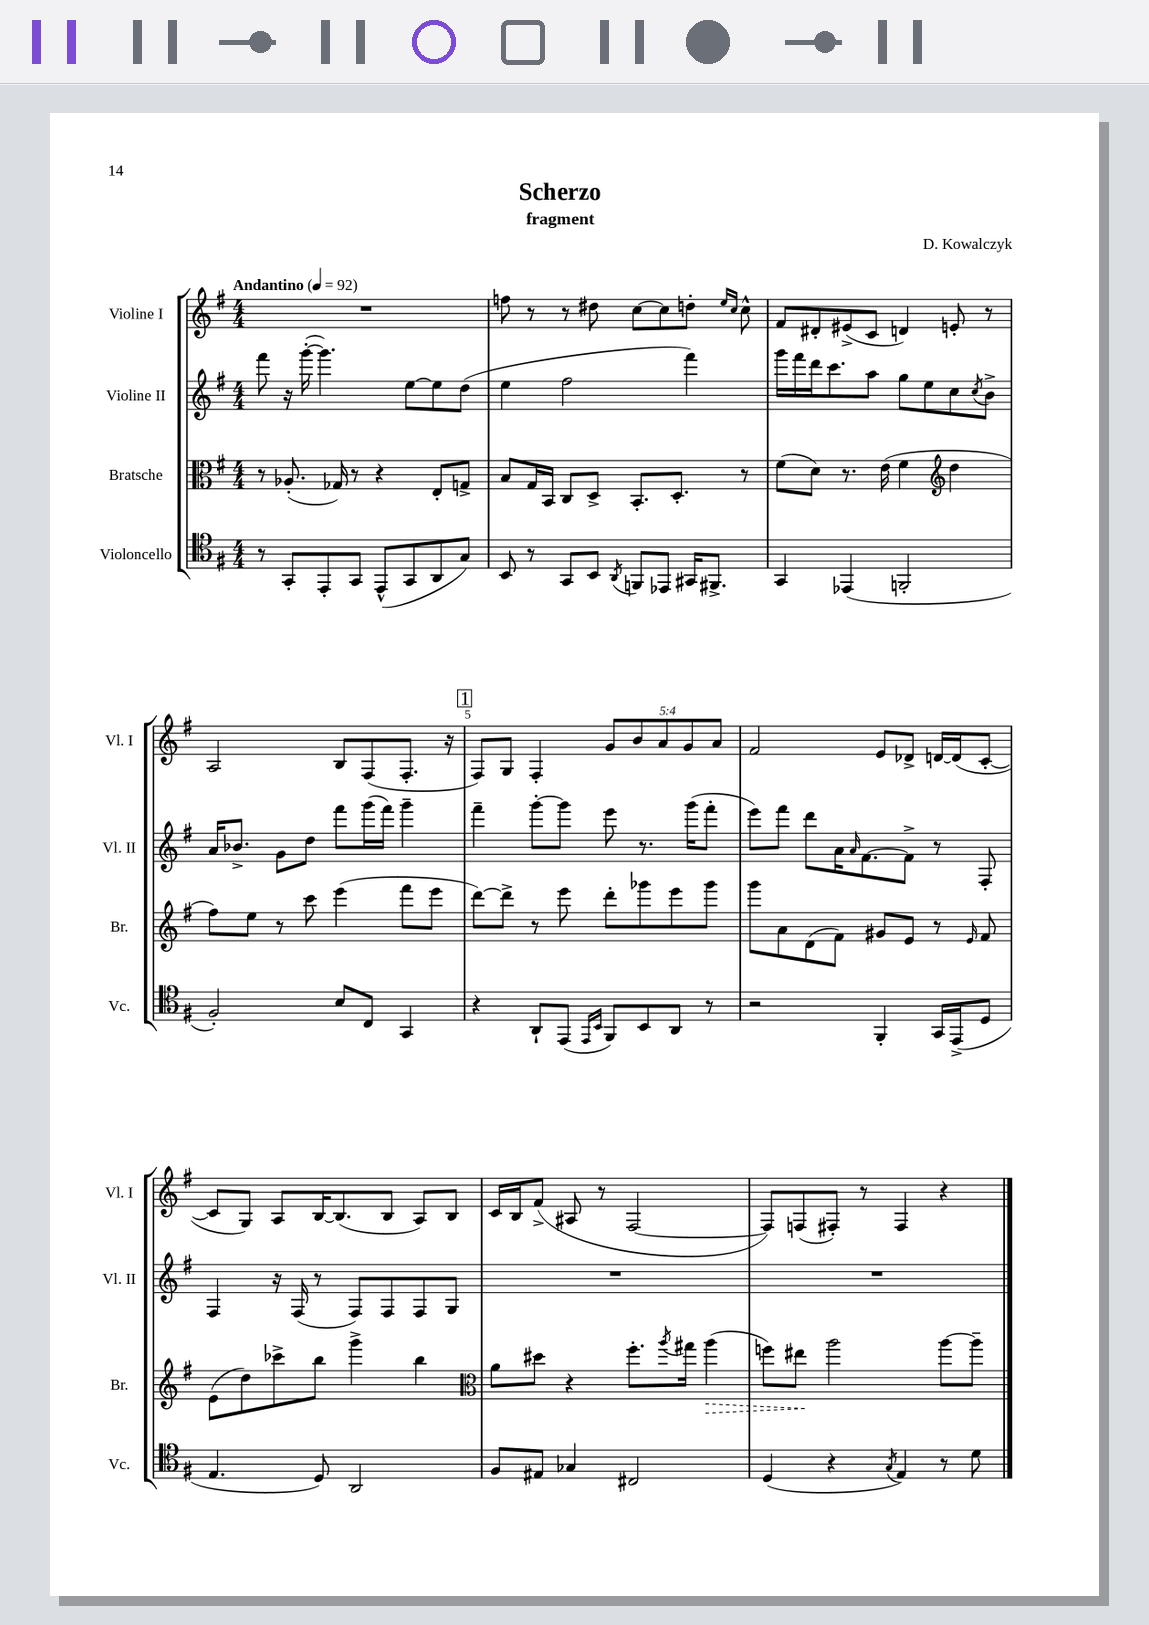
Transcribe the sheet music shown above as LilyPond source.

\header { title = "Scherzo" composer = "D. Kowalczyk" subtitle = "fragment" }
<<
\new StaffGroup <<
\new Staff = "s0" \with { instrumentName = "Violine I" shortInstrumentName = "Vl. I" } {
    \clef treble \key g \major \numericTimeSignature \time 4/4 \override Staff.TupletNumber.text = #tuplet-number::calc-fraction-text \tempo "Andantino" 4 = 92
    R1 |
    f''8 r8 r8 dis''8 c''8~ c''8 d''8-. \grace { e''16 c''16 } c''8-^ |
    fis'8 dis'8-. eis'8->( c'8 d'4) e'8-. r8 |
    a2 b8 fis8( fis8.-. r16 |
    \mark \markup { \box "1" } fis8) g8 fis4-. \tuplet 5/4 { g'8 b'8 a'8 g'8 a'8 } |
    fis'2 e'8 des'8-> d'16~ d'16( c'8~-. |
    c'8 g8) a8 b16~ b8.( b8 a8) b8 |
    c'16 b16 fis'8->( ais8 r8 fis2~ |
    fis8) f8( fis8-.) r8 fis4 r4 \bar "|." |
}
\new Staff = "s1" \with { instrumentName = "Violine II" shortInstrumentName = "Vl. II" } {
    \clef treble \key g \major \numericTimeSignature \time 4/4
    fis'''8 r16 g'''16~-.( g'''4.) e''8~ e''8 d''8( |
    e''4 fis''2 fis'''4) |
    g'''16 fis'''16 d'''16 c'''8. a''8 g''8 e''8 c''8 \acciaccatura { c''8 } b'8-> |
    a'16 bes'8.-> g'8 d''8 fis'''8 g'''16( fis'''16) g'''4-- |
    \mark \markup { \box "1" } fis'''4-- g'''8~-. g'''8 e'''8 r8. g'''16( fis'''8-. |
    e'''8) fis'''8 d'''8 a'16 \grace { a'16 } fis'8.~ fis'8-> r8 fis8-. |
    fis4 r16 fis16( r8 fis8) fis8 fis8 g8 |
    R1 |
    R1 \bar "|." |
}
\new Staff = "s2" \with { instrumentName = "Bratsche" shortInstrumentName = "Br." } {
    \clef alto \key g \major \numericTimeSignature \time 4/4
    r8 aes8.-.( ges16) r8 r4 e8-. g8-> |
    b8 g16 b,16 c8 d8-> b,8.-. d8.-. r8 |
    fis'8( d'8) r8. e'16( fis'4 \clef treble d''4 |
    fis''8) e''8 r8 c'''8 e'''4( fis'''8 e'''8 |
    \mark \markup { \box "1" } d'''8~) d'''8-> r8 e'''8 d'''8-. ges'''8 e'''8 ges'''8 |
    g'''8 a'8 d'8( fis'8) gis'8 e'8 r8 \grace { e'16 } fis'8 |
    e'8( d''8) ces'''8-> b''8 g'''4-> b''4 |
    \clef alto a'8 dis''8 r4 fis''8.-. \acciaccatura { a''8 } gis''16 \once \override Hairpin.style = #'dashed-line a''4\>( |
    f''8) eis''8\! a''2 a''8~ a''8-- \bar "|." |
}
\new Staff = "s3" \with { instrumentName = "Violoncello" shortInstrumentName = "Vc." } {
    \clef tenor \key g \major \numericTimeSignature \time 4/4
    r8 g,8-. e,8-. g,8 e,8-^( g,8 a,8 g8) |
    b,8 r8 g,8 b,8 \acciaccatura { a,8 } f,8 ees,8 gis,16 fis,8.-> |
    g,4 ees,4( f,2-. |
    fis2-.) b8 c8 g,4 |
    \mark \markup { \box "1" } r4 a,8-! e,8( \grace { e,16 b,16 } fis,8) b,8 a,8 r8 |
    r2 fis,4-. g,16 e,16->( d8 |
    e4. d8) a,2 |
    fis8 eis8 ges4 cis2 |
    d4( r4 \acciaccatura { g8 } e4) r8 d'8 \bar "|." |
}
>>
>>
\layout { \context { \Score \override BarNumber.break-visibility = ##(#f #t #t) barNumberVisibility = #(every-nth-bar-number-visible 5) } }
